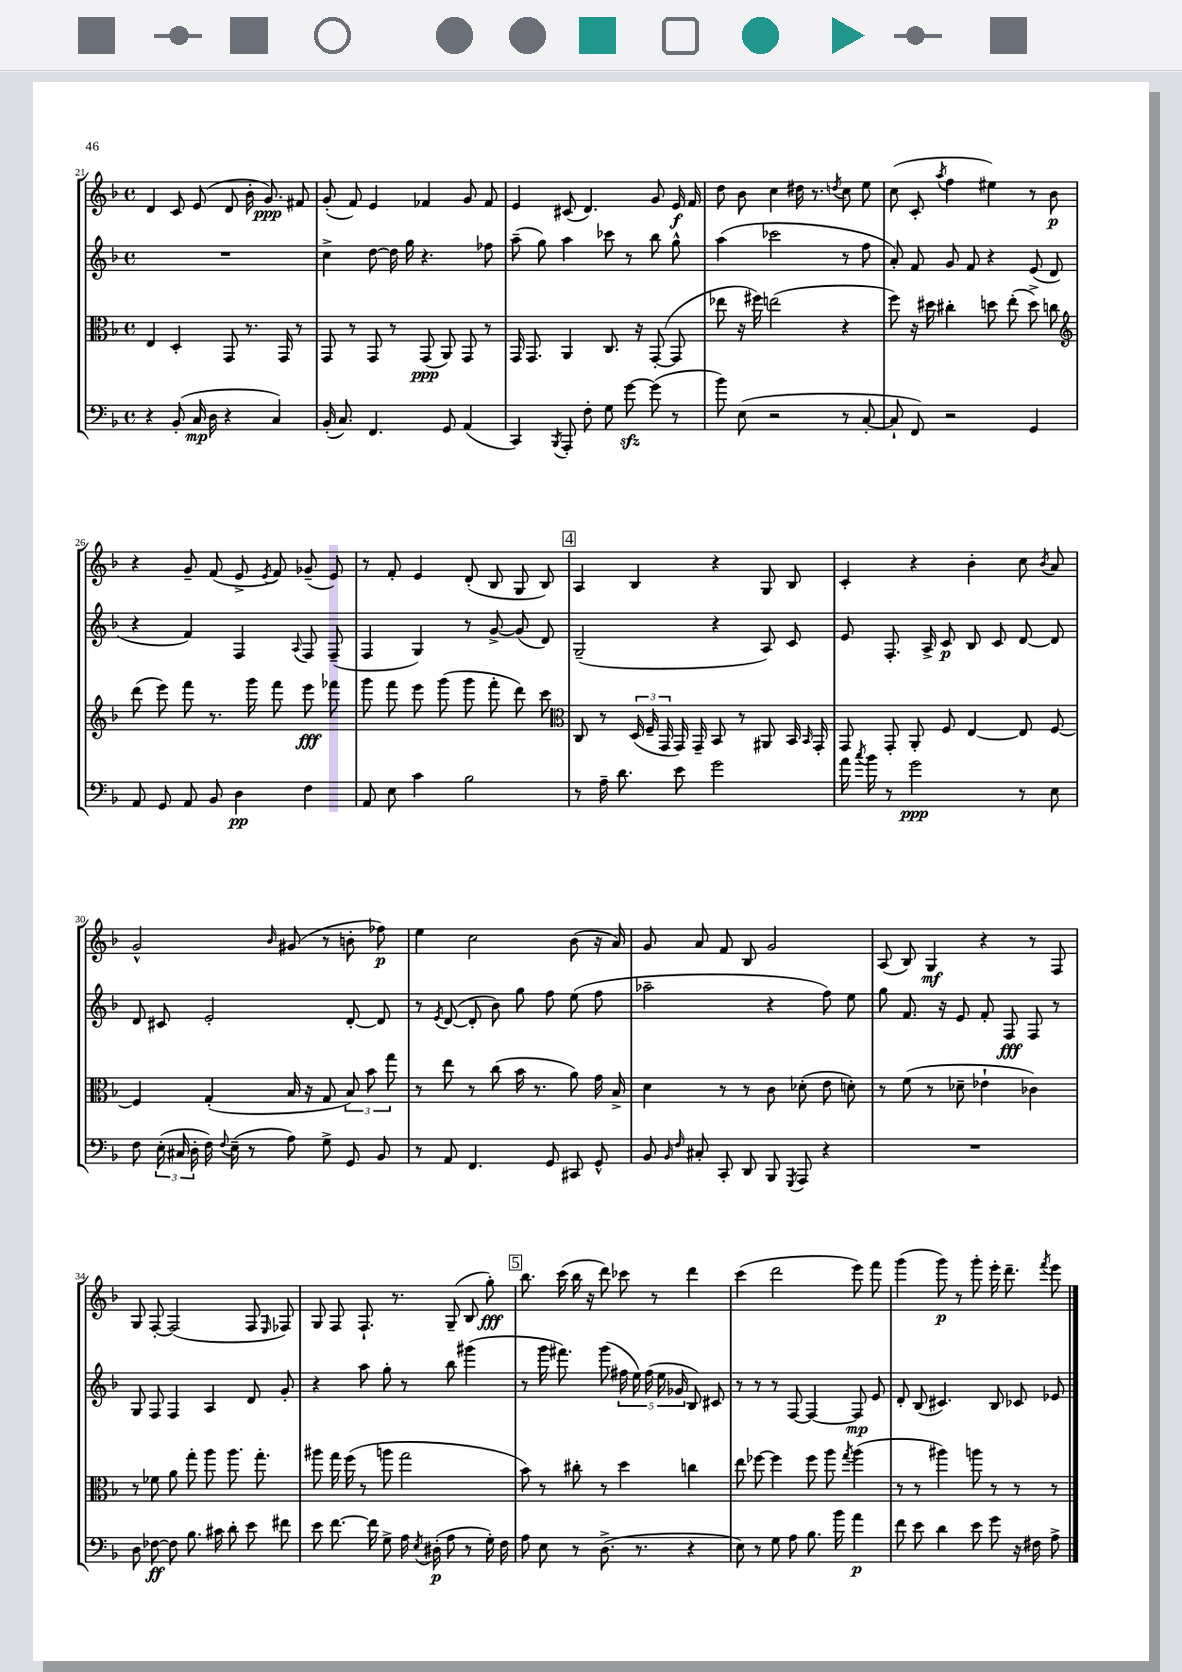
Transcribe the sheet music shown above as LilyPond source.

<<
\new StaffGroup <<
\new Staff = "s0" {
    \clef treble \key f \major \defaultTimeSignature \time 4/4
    \autoBeamOff d'4 c'8 e'8( d'8 bes'16-. g'8.\ppp) fis'8 |
    g'8-.( f'8) e'4 fes'4 g'8 fes'8 |
    e'4 cis'8( d'4.) g'8 e'16\f f'16 |
    d''8 bes'8 c''4 dis''16 r8. \acciaccatura { d''8 } c''8 e''8 |
    c''8( c'8-. \acciaccatura { a''8 } f''4 eis''4) r8 bes'8\p |
    r4 g'8-- f'8( e'8-> \acciaccatura { e'8 } f'8) ges'8--( e'8) |
    r8 f'8-. e'4 d'8-.( bes8 g8 bes8) |
    \mark \markup { \box "4" } a4 bes4 r4 g8 bes8 |
    c'4-. r4 bes'4-. c''8 \acciaccatura { bes'8 } a'8 |
    g'2-^ \grace { bes'16 } gis'8( r8 b'8-. fes''8\p) |
    e''4 c''2 bes'8( r16 a'16) |
    g'8 a'8 f'8 bes8 g'2 |
    a8( bes8) g4\mf r4 r8 f8 |
    g8 f8~-. f2( f8 \grace { e16 } fes8) |
    g8 f8 f8.-! r8. g8--( bes8 g''8-.\fff) |
    \mark \markup { \box "5" } bes''8. c'''16( bes''16 r16 d'''8) ces'''8 r8 d'''4 |
    c'''4( d'''2 e'''8) f'''8 |
    g'''4( g'''8\p) r8 g'''8-. e'''16-. d'''8.-- \acciaccatura { f'''8 } e'''8 \bar "|." |
}
\new Staff = "s1" {
    \clef treble \key f \major \defaultTimeSignature \time 4/4
    \autoBeamOff R1 |
    c''4-> d''8~ d''16 g''16 r4. fes''8 |
    a''8--( g''8) a''4 ces'''8 r8 bes''8 g''8-^ |
    a''4( ces'''2 r8 f''8 |
    a'8-.) f'8 g'8 f'8 r4 e'8( d'8 |
    r4 f'4) f4 \appoggiatura { a8 } f8 f8--( |
    f4 g4) r8 g'8~-> g'8( d'8) |
    \mark \markup { \box "4" } g2--( r4 a8) c'8 |
    e'8 f8.-. a16-> c'8\p bes8 c'8 d'8~ d'8 |
    d'8 cis'8 e'2-. d'8~-. d'8 |
    r8 \acciaccatura { e'8 } d'8~( d'8-. bes'8) g''8 f''8 e''8( f''8 |
    aes''2-- r4 f''8) e''8 |
    g''8 f'8. r16 e'8 f'8-. f8\fff f8 r8 |
    g8 f8 f4 a4 d'8 g'8-. |
    r4 a''8 g''8-. r8 bes''8 gis'''4( |
    \mark \markup { \box "5" } r8 g'''16 fis'''8.) g'''8( \tuplet 5/4 { fis''16 e''16) fis''16( e''16 ges'16 } bes8) cis'8 |
    r8 r8 r8 f8~ f4~ f8\mp e'8 |
    d'8-. bes8( cis'4.) bes8 ces'8 ees'8 \bar "|." |
}
\new Staff = "s2" {
    \clef alto \key f \major \defaultTimeSignature \time 4/4
    \autoBeamOff e4 d4-. g,8 r8. g,16 r8 |
    g,8 r8 g,8 r8 g,8\ppp( a,8) g,8 r8 |
    g,16 g,8. a,4 c8. r16 g,8~-.( g,8 |
    ees''8 r16 fis''16) e''2( r4 |
    f''8) r16 dis''16 cis''4-. d''8 e''8-.( d''8->) c''8 |
    \clef treble d'''8( e'''8) f'''8 r8. g'''16 f'''8 e'''8\fff fes'''8 |
    g'''8 f'''8 e'''8 g'''8( g'''8 f'''8-. d'''8) c'''8 |
    \mark \markup { \box "4" } \clef alto c8 r8 \tuplet 3/2 { d16( f16-- g,16 } g,16) g,16-- bes,8 r8 ais,8 bes,16 \grace { bes,16 } g,16-. |
    g,8 g,8-. a,8-. f8 e4~ e8 f8~ |
    f4 g4-.( bes16 r16 g8 \tuplet 3/2 { bes8) bes'8 g''8 } |
    r8 e''8 r8 c''8( bes'16 r8. a'8) g'16 bes16-> |
    d'4 r8 r8 c'8 des'8-.( e'8 d'8-.) |
    r8 f'8( r8 des'8-- ees'4-! ces'4) |
    r8 fes'8 a'8 g''8-. a''8 a''8. g''8.-. |
    ais''8 g''16 f''16( r8 a''8 g''2 |
    \mark \markup { \box "5" } bes'8) r8 cis''8-. r8 d''4 c''4 |
    e''8 fes''8~ fes''4 fes''8 a''8 \acciaccatura { g''8 } a''4( |
    r8 r8 ais''4) a''8 r8 r8 r8 \bar "|." |
}
\new Staff = "s3" {
    \clef bass \key f \major \defaultTimeSignature \time 4/4
    \autoBeamOff r4 bes,8-.( c16\mp d16 r4 c4) |
    bes,16-.( c8.) f,4. g,8 a,4( |
    c,4) \acciaccatura { bes,,8 } a,,8-. f8-. g8 g'8~\sfz g'8( r8 |
    bes'8) e8( r2 r8 c8~-. |
    c8-! f,8) r2 g,4 |
    a,8 g,8 a,8 bes,8 d4\pp f4 |
    a,8 e8 c'4 bes2 |
    \mark \markup { \box "4" } r8 a16-- d'8. e'8 g'2 |
    a'16 \acciaccatura { c''8 } bes'16 r8 g'2\ppp r8 e8 |
    f8 \tuplet 3/2 { e16-.( cis16 d16-. } f16) \appoggiatura { f8 } e16--( r8 a8) g8-> g,8 bes,8 |
    r8 a,8 f,4. g,8 cis,8 g,8-^ |
    bes,8 \grace { bes,16 f16 } cis8-. c,8-. d,8 bes,,8 \acciaccatura { g,,8 } a,,8 r4 |
    R1 |
    d8 fes8~\ff fes8 bes8. cis'16 d'8-. e'8 fis'8 |
    e'8 f'8.~ f'16 g8-> a16 \acciaccatura { e8 } dis16-.\p( a8 r8 g16-.) f16 |
    \mark \markup { \box "5" } a8 e8 r8 d8.->( r8. r4 |
    e8) r8 g8 a8 bes8. bes'16 a'4\p |
    f'8 e'8 d'4 e'8 g'8 r16 fis16 a8-> \bar "|." |
}
>>
>>
\layout { \context { \Score currentBarNumber = #21 } }
